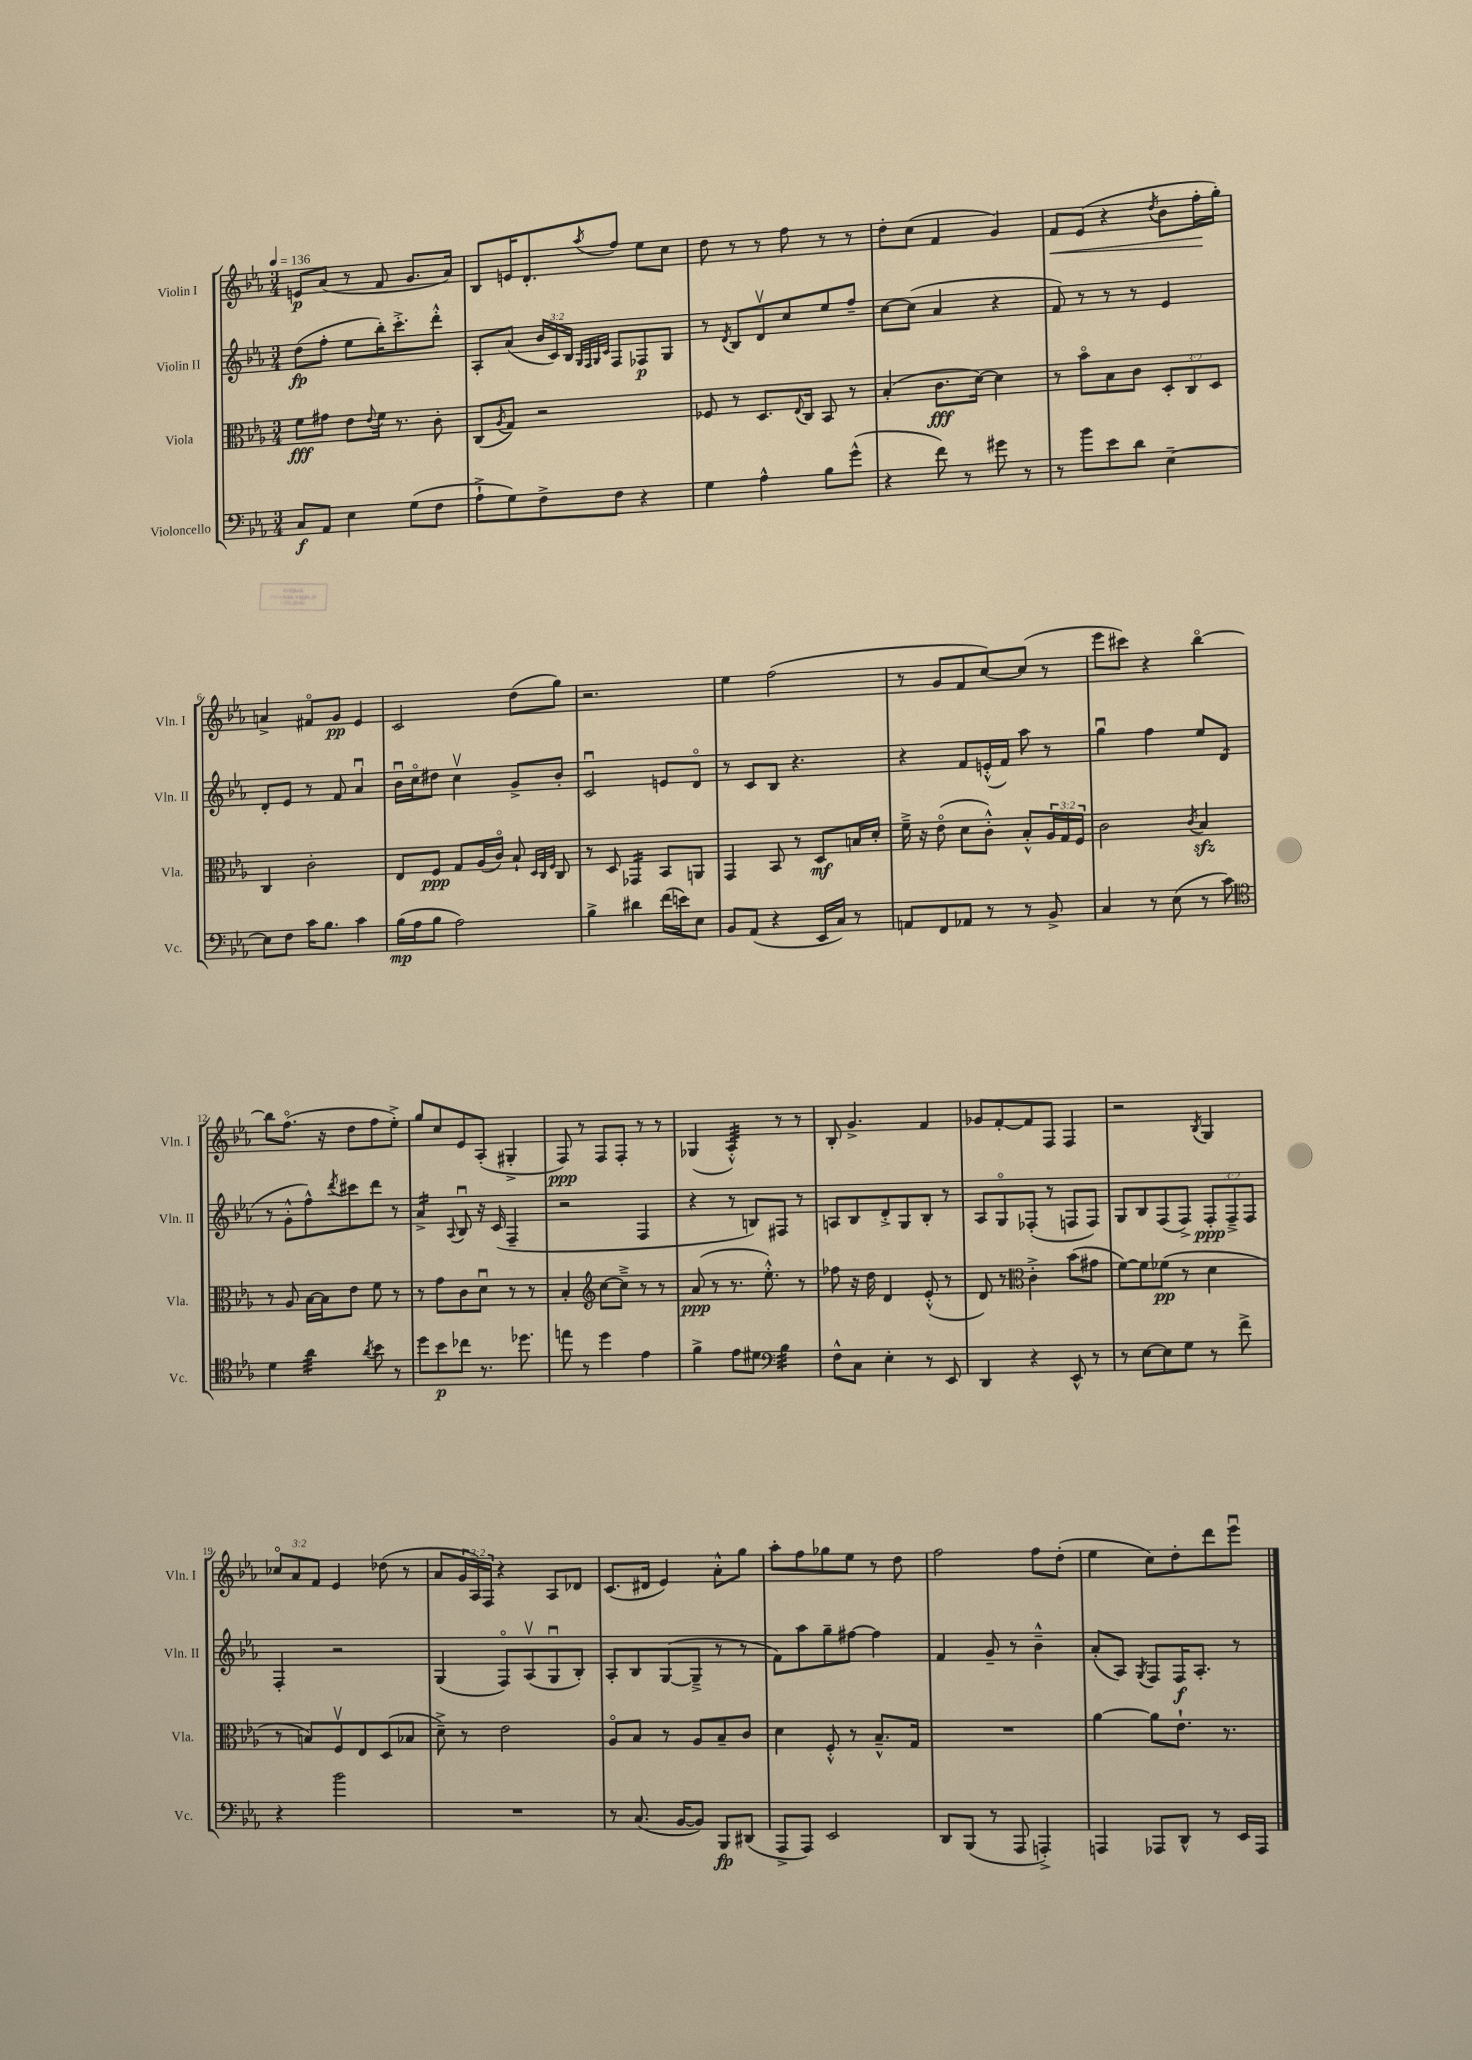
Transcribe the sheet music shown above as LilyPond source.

<<
\new StaffGroup <<
\new Staff = "s0" \with { instrumentName = "Violin I" shortInstrumentName = "Vln. I" } {
    \clef treble \key ees \major \numericTimeSignature \time 3/4 \override Staff.TupletNumber.text = #tuplet-number::calc-fraction-text \tempo 4 = 136
    e'8\p aes'8( r8 f'8 g'8. aes'16) |
    bes8 e'16 d'8.-. \acciaccatura { aes''8 } f''8 ees''8 c''8 |
    d''8 r8 r8 f''8 r8 r8 |
    d''8-. c''8( f'4 g'4) |
    f'8\< ees'8( r4 \acciaccatura { d''8 } bes'8 f''16-.\! g''16-.) |
    a'4-> fis'8\flageolet g'8\pp ees'4 |
    c'2 d''8( g''8) |
    r2. |
    ees''4 f''2( |
    r8 g'8 f'8 c''8~) c''8( r8 |
    ees'''8 cis'''8) r4 bes''4~\flageolet |
    bes''8 f''8.\flageolet( r16 d''8 f''8 ees''8-.->) |
    g''8 c''8 ees'8 aes8-.( gis4-.-> |
    f8\ppp) r8 f8 f8-. r8 r8 |
    ges4( aes4:32-.-^) r8 r8 |
    bes8-. g'4.-> f'4 |
    ges'8 f'8~-. f'8 f8 f4 |
    r2 \acciaccatura { bes8 } g4 |
    \tuplet 3/2 { ces''8\flageolet aes'8 f'8 } ees'4 des''8( r8 |
    aes'8 \tuplet 3/2 { g'16 aes16) f16 } r4 aes8 des'8 |
    c'8.( dis'16 ees'4) aes'8-.-^ g''8 |
    aes''8-. f''8 ges''8 ees''8 r8 d''8 |
    f''2 f''8 d''8-.( |
    ees''4 c''8) d''8-. d'''8 ees'''8\downbow \bar "|." |
}
\new Staff = "s1" \with { instrumentName = "Violin II" shortInstrumentName = "Vln. II" } {
    \clef treble \key ees \major \numericTimeSignature \time 3/4 \override Staff.TupletNumber.text = #tuplet-number::calc-fraction-text
    d''8\fp( f''8-. ees''8 bes''16-.) c'''8.-.-> d'''8-.-^ |
    aes8-. aes'8( \tuplet 3/2 { bes'16 c'16) bes16 } \grace { g32 f32 g32 c'32 } f8 fes8\p g8 |
    r8 \acciaccatura { d'8 } bes8 d'8\upbow c''8 ees''8 f''8-- |
    c''8~ c''8( aes'4 r4 |
    f'8) r8 r8 r8 ees'4 |
    d'8-. ees'8 r8 f'8 aes'4\downbow |
    bes'16\downbow c''16\flageolet dis''8 c''4\upbow g'8-> bes'8-. |
    c'2\downbow e'8 d'8\flageolet |
    r8 c'8 bes8 r4. |
    r4 f'8 e'16-.-^( f'16) aes''8 r8 |
    g''4\downbow f''4 ees''8 d'8( |
    r8 g'8-.-^ f''8-^) \acciaccatura { d'''8 } cis'''8 d'''8 r8 |
    aes'4:16-> \appoggiatura { aes8 } bes8\downbow r16 c'16( f4-- |
    r2 f4 |
    r4 r8 b8) fis8 r8 |
    a8 bes8 d'8-.-> g8 bes8-. r8 |
    aes8 g8\flageolet fes8-.( r8 f8 f8) |
    g8 bes8 f8( f8->) \tuplet 3/2 { f8-.\ppp f8---> f8 } |
    f4-. r2 |
    g4( f8\flageolet) aes8\upbow( g8\downbow bes8-.) |
    aes8-. bes8 g8~( g8---> r8 r8 |
    f'8) aes''8 g''8-- fis''8~ fis''4 |
    f'4 g'8-- r8 bes'4---^ |
    aes'8-.( aes8) \acciaccatura { g8 } f8 f16\f aes8.-. r8 \bar "|." |
}
\new Staff = "s2" \with { instrumentName = "Viola" shortInstrumentName = "Vla." } {
    \clef alto \key ees \major \numericTimeSignature \time 3/4 \override Staff.TupletNumber.text = #tuplet-number::calc-fraction-text
    f'8\fff gis'8 ees'8 \appoggiatura { ees'8 } f'16 r8. c'8-. |
    c8( \acciaccatura { aes8 } g8) r2 |
    fes8 r8 d8. \appoggiatura { ees8 } c16 bes,8 r8 |
    bes4-.( c'8.\fff d'16~) d'4 |
    r8 bes'8\flageolet bes8 c'8 \tuplet 3/2 { d8-. c8 d8 } |
    c4 c'2-. |
    ees8 f8\ppp g8 aes16( c'16\flageolet) bes8-! \grace { d32 c32 f32 } c8 |
    r8 d8 ges,4:16 bes,8 a,8 |
    g,4 bes,8 r8 d8\mf b16 d'16-. |
    f'16---> r16 ees'8\flageolet( d'8 c'8-.-^) bes8-.-^ \tuplet 3/2 { aes16 g16 f16 } |
    c'2 \acciaccatura { c'8 } bes4\sfz |
    r8 aes8 bes16~ bes16 ees'8 f'8 r8 |
    r8 g'8 c'8 d'8\downbow r8 r8 |
    bes4-. \clef treble c''8~ c''8---> r8 r8 |
    aes'8\ppp( r8 r8. ees''8.-.-^) r8 |
    fes''8 r16 d''16 d'4 ees'8-.-^( r8 |
    d'8) r8 \clef alto c'4-.-> bes'8( gis'8 |
    f'8~) f'8 fes'8\pp( r8 d'4 |
    r8 b8) f8\upbow ees8 d8( bes8 |
    d'8--->) r8 ees'2 |
    aes8\flageolet bes8 r8 aes8 bes8-- c'8 |
    d'4 f8-.-^ r8 bes8.---^ g16 |
    R2. |
    aes'4~ aes'8 ees'8.-! r8. \bar "|." |
}
\new Staff = "s3" \with { instrumentName = "Violoncello" shortInstrumentName = "Vc." } {
    \clef bass \key ees \major \numericTimeSignature \time 3/4
    c8\f aes,8 ees4 g8( f8 |
    aes8-!-> g8) f8-> f8 r4 |
    g4 aes4-^ bes8 g'8-^( |
    r4 f'8) r8 gis'8 r8 |
    r8 bes'8 ees'8 d'8 ees4~-- |
    ees8 f8 c'16 bes8. c'4 |
    bes16\mp( aes16 bes8 aes2) |
    bes4-> dis'4 f'16( e'16) ees8 |
    bes,8 aes,8( r4 ees,16 c16) r8 |
    a,8 f,8 aes,8 r8 r8 bes,8-> |
    c4 r8 ees8( r8 c'8) |
    \clef tenor d'4 aes'4:32 \acciaccatura { aes'8 } bes'8 r8 |
    d''8 bes'8\p ces''8 r8. des''8. |
    e''8 r8 d''4 ees'4 |
    f'4-> ees'8 dis'8 \clef bass bes4:32 |
    f8-^ c8 ees4-. r8 ees,8 |
    d,4 r4 ees,8-^ r8 |
    r8 ees8~ ees8 g8 r8 f'8-> |
    r4 bes'2 |
    R2. |
    r8 c8.( bes,16~ bes,8) bes,,8\fp dis,8( |
    aes,,8-> aes,,8) ees,2 |
    d,8 bes,,8( r8 aes,,8 a,,4-.->) |
    a,,4 aes,,8 d,8-^ r8 ees,16 aes,,16 \bar "|." |
}
>>
>>
